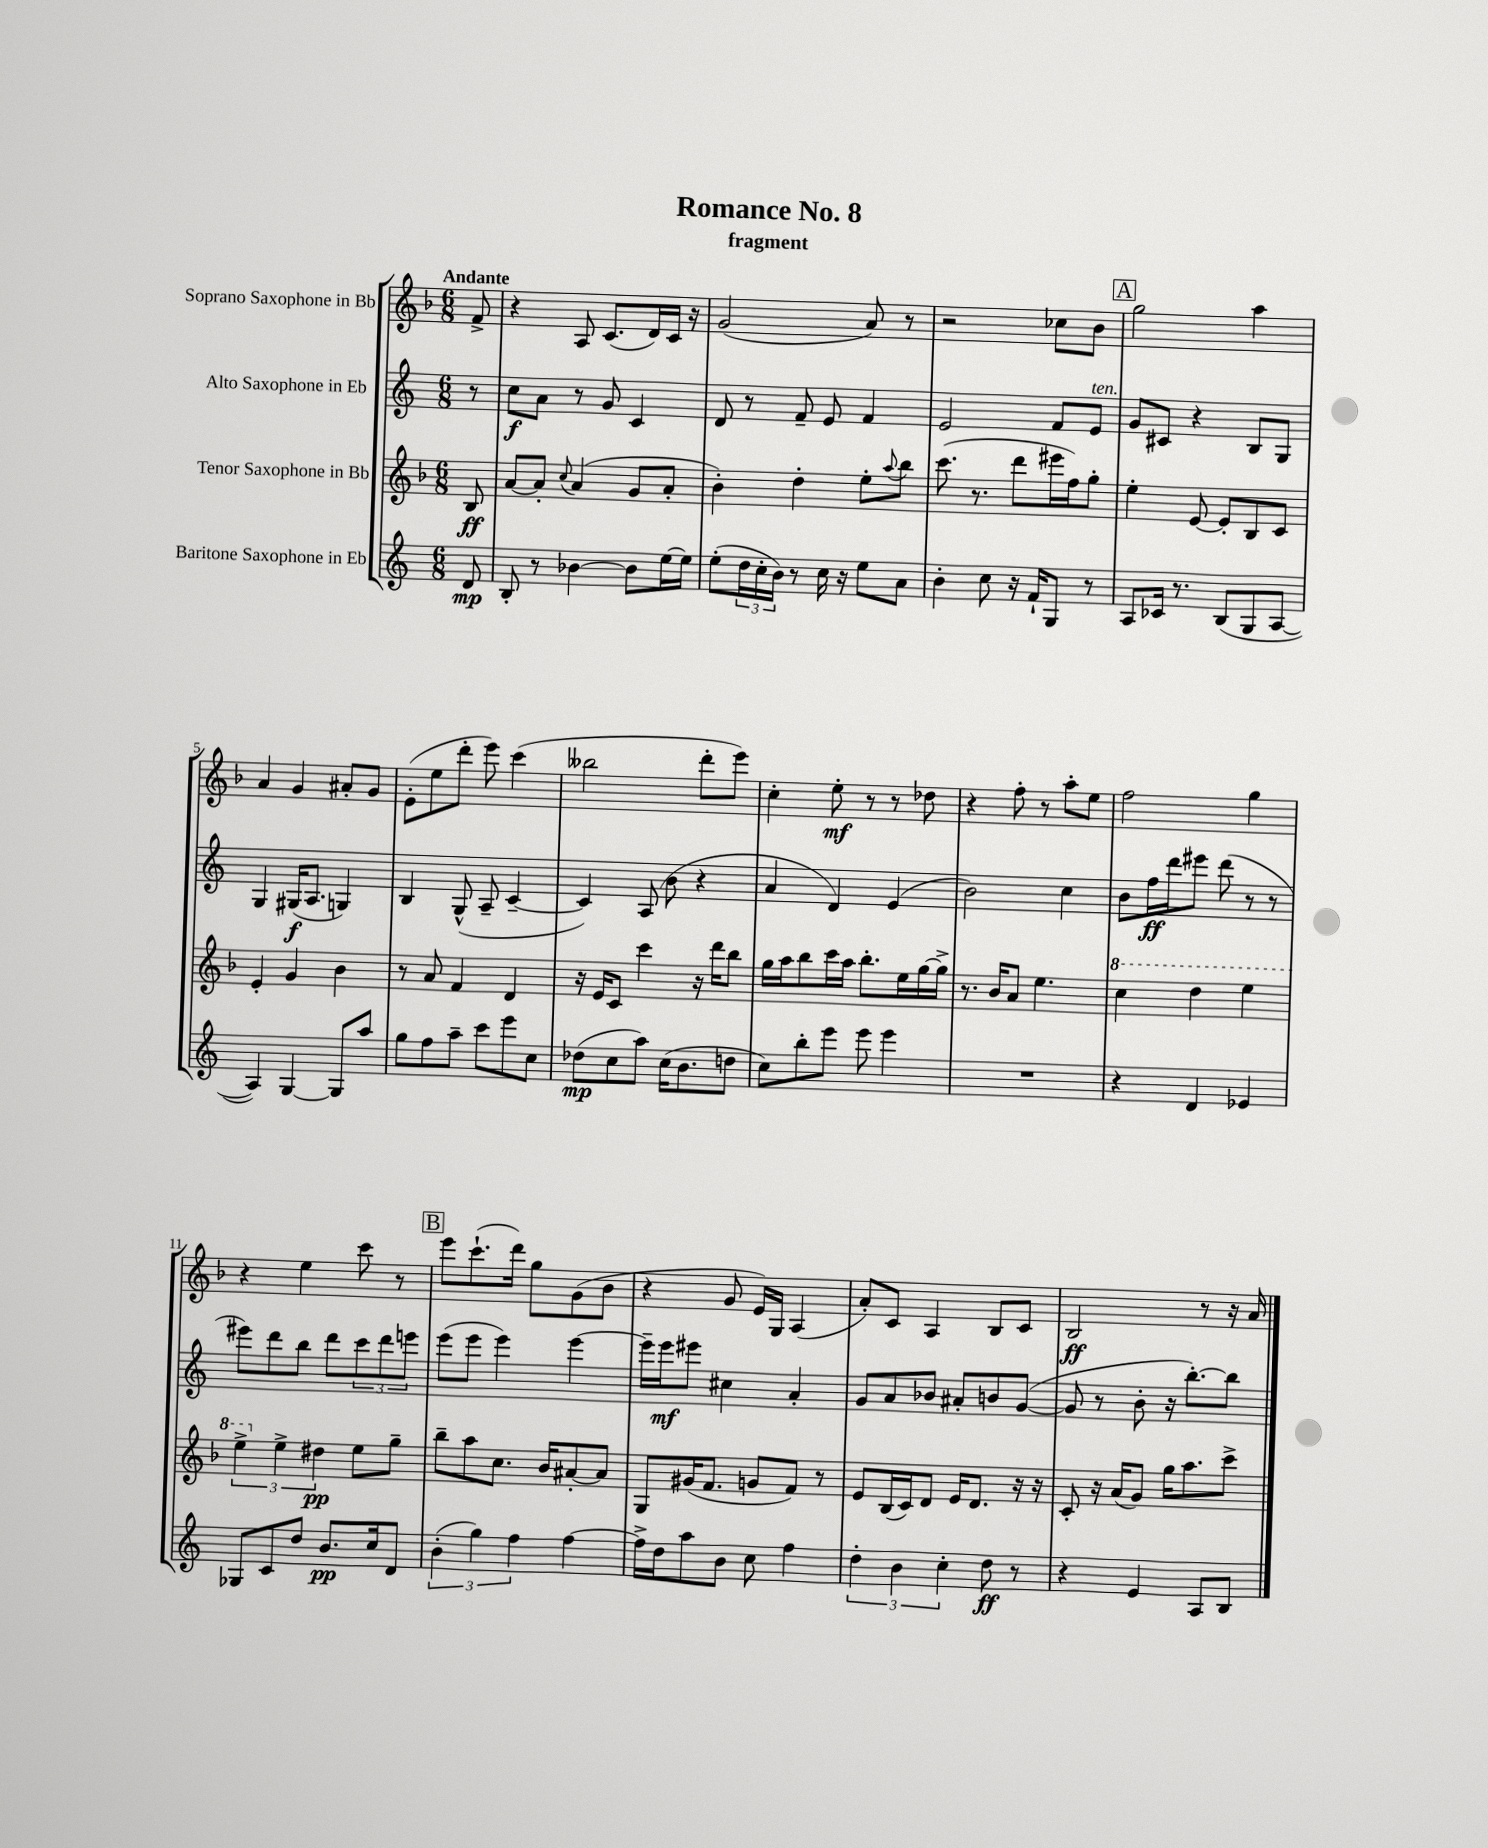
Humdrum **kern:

**kern	**kern	**kern	**kern
*staff4	*staff3	*staff2	*staff1
*clefG2	*clefG2	*clefG2	*clefG2
*k[]	*k[b-]	*k[]	*k[b-]
*M6/8	*M6/8	*M6/8	*M6/8
8d	8B-	8r	8f^
=	=	=	=
8B'	[8a	8cc	4r
8r	8a']	8a	.
.	8qqcc	.	.
[4b-	(4a	8r	8A
.	.	8g	(8.c
8b-]	8g	4c	.
.	.	.	16d)
[16ee	8a'	.	16c
16ee]	.	.	16r
=	=	=	=
(8ee'	4b-')	8d	(2g
24dd	.	8r	.
24cc'	.	.	.
24b)	.	.	.
8r	4dd'	8f~	.
16cc	.	8e	.
16r	.	.	.
8ee	8ee'	4f	8a)
.	8qqaa	.	.
8a	8bb-	.	8r
=	=	=	=
4b'	(8.ccc	2e	2r
.	8.r	.	.
8cc	.	.	.
16r	8ddd	.	.
16f`	.	.	.
8G	16eee#	8f	8cc-
.	16ff)	.	.
8r	8gg'	8e	8b-
=	=	=	=
8A	4ee'	8g	2gg
16c-	.	8c#	.
8.r	.	.	.
.	[8e	4r	.
(8B	8e']	.	.
8G	8B-	8B	4aa
[8A	8c	8G	.
=	=	=	=
4A])	4e'	4G	4a
[4G	4g	(16G#	4g
.	.	8.A	.
8G]	4b-	4G)	8a#'
8aa	.	.	8g
=	=	=	=
8gg	8r	4B	(8e'
8ff	8a	.	8ee
8aa~	4f	(8G^^	8ddd'
8ccc	.	8A~	8eee)
8eee	4d	[4c~	(4ccc
8cc	.	.	.
=	=	=	=
(8dd-	16r	4c])	2bb--
.	16e	.	.
8cc	8c	.	.
8aa)	4ccc	(8A	.
(16cc	.	8b	.
8.b	.	.	.
.	16r	4r	8ddd'
.	16ddd	.	.
8dd	8bb-	.	8eee)
=	=	=	=
8cc)	16gg	4a	4cc'
.	16aa	.	.
8bb'	8bb-	.	.
8eee	16ccc	4d)	8ee'
.	16aa	.	.
8eee	8.bb-'	.	8r
4eee	.	(4e	8r
.	16ee	.	.
.	[16gg	.	8dd-
.	16gg^]	.	.
=	=	=	=
2.r	8.r	2b)	4r
.	16b-	.	.
.	8a	.	8ff'
.	4.ee	.	8r
.	.	4cc	8aa'
.	.	.	8ee
=	=	=	=
4r	4ccc	8b	2ff
.	.	16ff	.
.	.	16ddd	.
4d	4ddd	8eee#	.
.	.	(8ddd	.
4e-	4eee	8r	4gg
.	.	8r	.
=	=	=	=
8G-	6eee^	8eee#)	4r
8c	.	8ddd	.
.	6ee^	.	.
8dd	.	8bb	4ee
.	6dd#	.	.
8.b	.	8ddd	.
.	8ee	12ccc	8ccc
16cc	.	.	.
.	.	12ddd	.
8d	8gg~	.	8r
.	.	12eee	.
=	=	=	=
(6b'	8bb-~	(8eee	8eee
.	8aa	8eee	(8.ccc`
6gg)	.	.	.
.	8.cc	4eee)	.
.	.	.	16ddd)
6ff	.	.	.
.	.	.	8gg
.	16b-	.	.
[4ff	[8a#'	[4eee	(8g
.	8a#]	.	8b-
=	=	=	=
16ff^]	8G	16eee~]	4r
16dd	.	16eee	.
8aa	(16g#	8eee#	.
.	8.f	.	.
8b	.	4cc#	8g
8cc	8g	.	16e)
.	.	.	16G
4ff	8f)	4a'	(4A
.	8r	.	.
=	=	=	=
6dd'	8e	8g	8a')
.	(16B-	8a	8c
6b	.	.	.
.	16c)	.	.
.	8d	8b-	4A
6cc'	.	.	.
.	16e	8a#'	.
.	8.d	.	.
8dd	.	8b	8B-
8r	16r	([8g	8c
.	16r	.	.
=	=	=	=
4r	8c'	8g]	2B-
.	16r	8r	.
.	(16a	.	.
4e	8g)	8b'	.
.	16gg	16r	.
.	8.aa	[8.bb')	.
8A	.	.	8r
8B	8ccc^	8bb]	16r
.	.	.	16a
==	==	==	==
*-	*-	*-	*-
